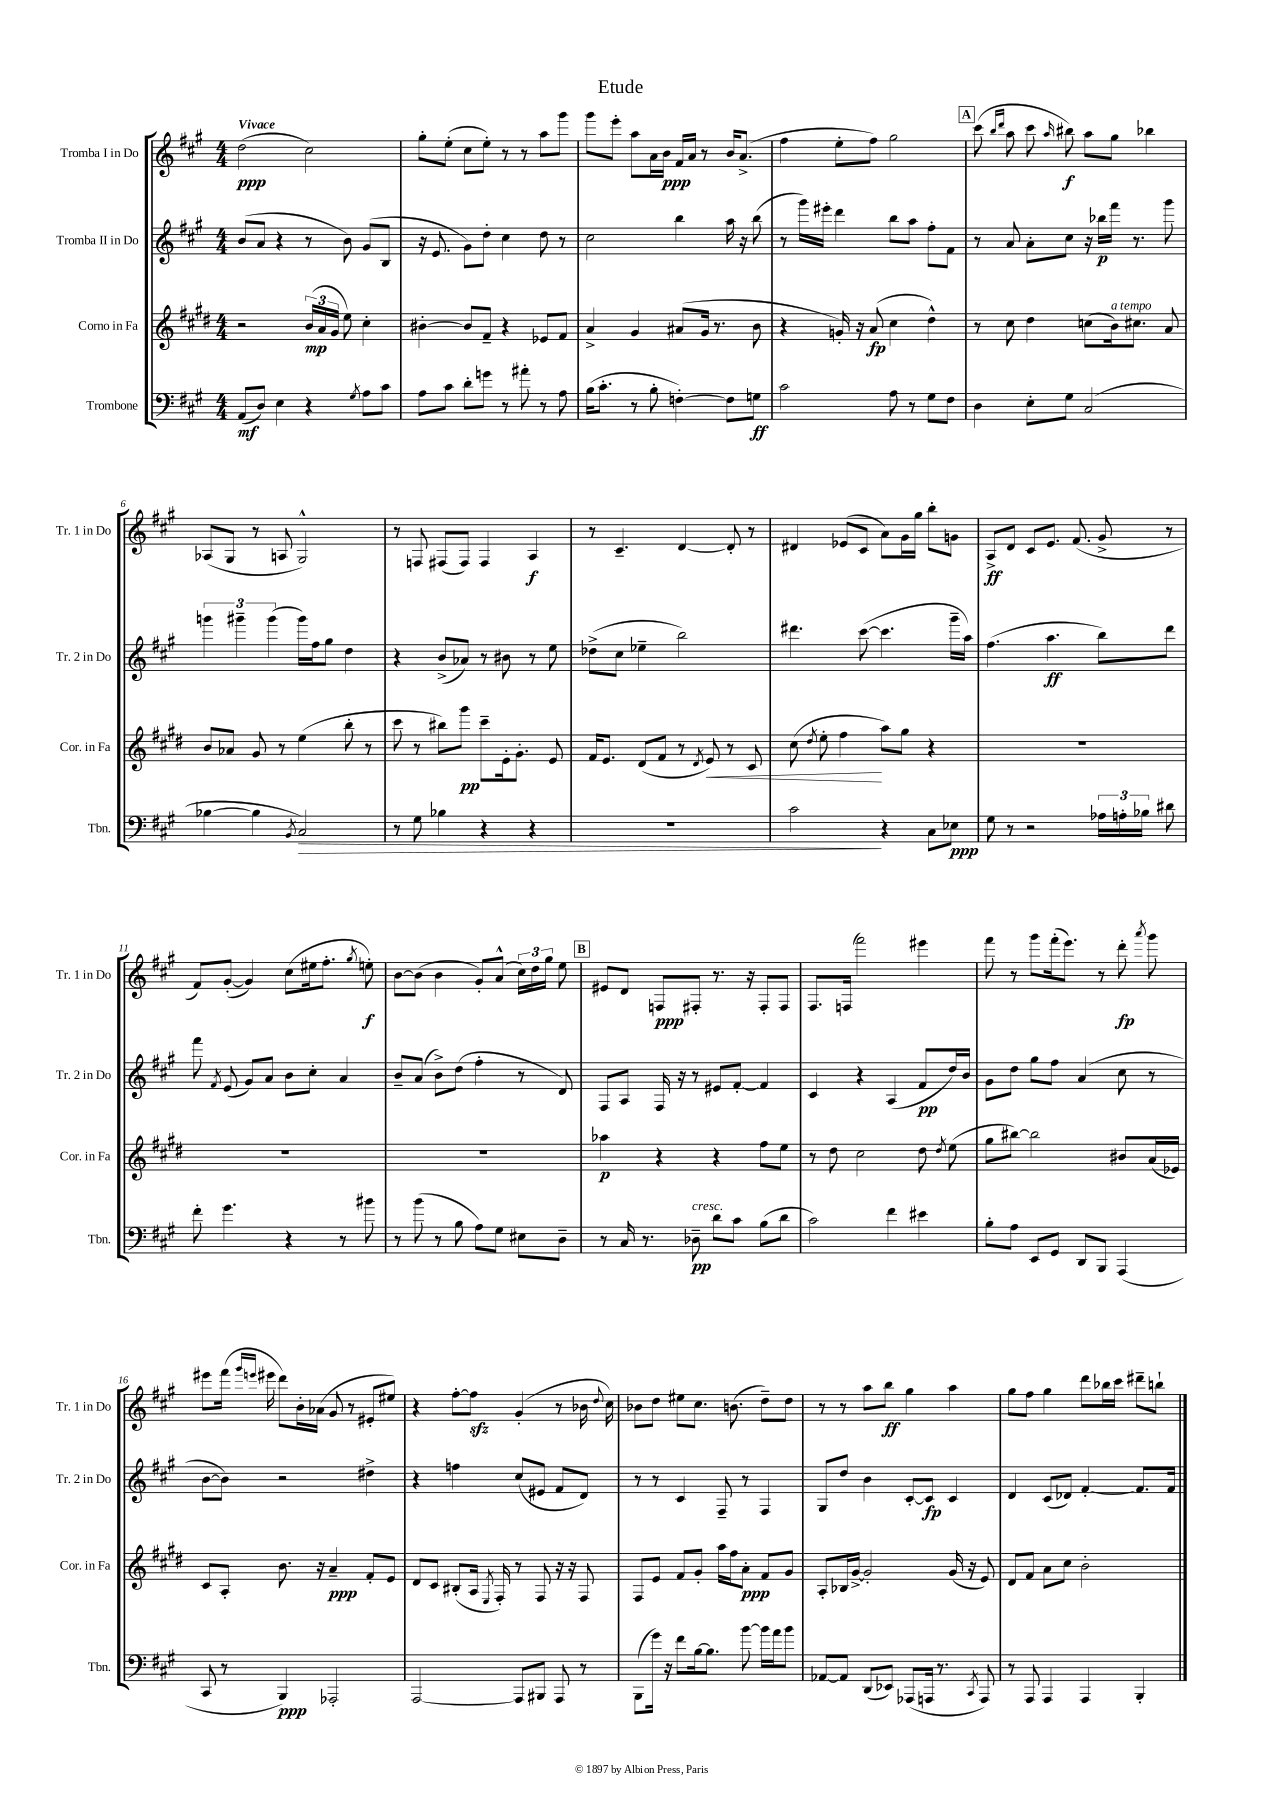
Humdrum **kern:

**kern	**dynam	**kern	**dynam	**kern	**dynam	**kern	**dynam
*part4	*part4	*part3	*part3	*part2	*part2	*part1	*part1
*staff4	*staff4	*staff3	*staff3	*staff2	*staff2	*staff1	*staff1
*I"Trombone	*	*I"Corno in Fa	*	*I"Tromba II in Do	*	*I"Tromba I in Do	*
*I'Tbn.	*	*I'Cor. in Fa	*	*I'Tr. 2 in Do	*	*I'Tr. 1 in Do	*
*clefF4	*	*clefG2	*	*clefG2	*	*clefG2	*
*k[f#c#g#]	*	*k[f#c#g#d#]	*	*k[f#c#g#]	*	*k[f#c#g#]	*
*M4/4	*	*M4/4	*	*M4/4	*	*M4/4	*
=1	=1	=1	=1	=1	=1	=1	=1
!	!	!	!	!	!	!LO:TX:a:B:t=Vivace	!
(8AA/L	mf	2r	.	(8b/L	.	(2dd\	ppp
8D/J)	.	.	.	8a/J	.	.	.
4E\	.	.	.	4r	.	.	.
4r	.	(24b/LL	mp	8r	.	2cc#\)	.
.	.	24a/	.	.	.	.	.
.	.	24g#/JJ	.	.	.	.	.
.	.	8ee\)	.	8b\)	.	.	.
8qG#/	.	.	.	.	.	.	.
8A\L	.	4cc#'\	.	(8g#/L	.	.	.
8c#\J	.	.	.	8B/J	.	.	.
=2	=2	=2	=2	=2	=2	=2	=2
8A\L	.	[4b#X'\	.	16r	.	8gg#'\L	.
.	.	.	.	8.e/	.	.	.
8c#\J	.	.	.	.	.	(8ee'\J	.
8d'\L	.	8b#/L]	.	8g#\L)	.	8cc#\L	.
8gn\J	.	8f#~/J	.	8dd'\J	.	8ee'\J)	.
8r	.	4r	.	4cc#\	.	8r	.
8a#X'\	.	.	.	.	.	8r	.
8r	.	8e-X/L	.	8dd\	.	8aa\L	.
8A\	.	8f#/J	.	8r	.	8ggg#\J	.
=3	=3	=3	=3	=3	=3	=3	=3
(16B\KL	.	4a^/	.	2cc#\	.	8ggg#\L	.
8.c#'\J	.	.	.	.	.	.	.
.	.	.	.	.	.	8eee'\J	.
8r	.	4g#/	.	.	.	8aa\L	.
8B'\	.	.	.	.	.	16a\L	.
.	.	.	.	.	.	16b\JJ	ppp
[4Fn'\)	.	(8a#X/L	.	4bb\	.	16f#/LL	.
.	.	.	.	.	.	16a/JJ	.
.	.	16g#/Jk	.	.	.	8r	.
.	.	8.r	.	.	.	.	.
8F\L]	.	.	.	16aa\	.	16b/KL	.
.	.	.	.	16r	.	(8.a^/J	.
8Gn\J	ff	8b\	.	(8bb\	.	.	.
=4	=4	=4	=4	=4	=4	=4	=4
2c#\	.	4r	.	8r	.	4ff#\	.
.	.	.	.	16ggg#\LL)	.	.	.
.	.	.	.	16eee#X'\JJ	.	.	.
.	.	16gn'/)	.	4ddd\	.	8ee'\L	.
.	.	16r	.	.	.	.	.
.	.	(8a/	fp	.	.	8ff#\J)	.
8A\	.	4cc#\	.	8bb\L	.	2gg#\	.
8r	.	.	.	8aa\J	.	.	.
8G#\L	.	4dd#^^\)	.	8ff#'\L	.	.	.
8F#\J	.	.	.	8f#\J	.	.	.
!!LO:REH:place=s1:t=A
=5	=5	=5	=5	=5	=5	=5	=5
4D\	.	8r	.	8r	.	(8ccc#\	.
.	.	.	.	.	.	16qqbb/LL	.
.	.	.	.	.	.	16qqddd/JJ	.
.	.	8cc#\	.	8a/	.	8aa\	.
8E'\L	.	4dd#\	.	8a'\L	.	8ccc#\	.
.	.	.	.	.	.	16qqaa/	.
8G#\J	.	.	.	8cc#\J	.	8bb#X\)	f
(2C#/	.	(8ccn\L	.	16r	.	8aa\L	.
.	.	.	.	16bb-X\LL	p	.	.
!	!	!LO:TX:a:i:t=a tempo	!	!	!	!	!
.	.	16b\k)	.	16fff#\JJ	.	8gg#\J	.
.	.	8.cc#X\J	.	8.r	.	.	.
.	.	.	.	.	.	4bb-X\	.
.	.	8a/	.	8ggg#\	.	.	.
!!LO:LB:g=z
=6	=6	=6	=6	=6	=6	=6	=6
[4B-X\	.	8b/L	.	6gggn\	.	(8A-X/L	.
.	.	8a-X/J	.	.	.	8G#/J	.
.	.	.	.	6ggg#X~\	.	.	.
4B-\]	.	8g#/	.	.	.	8r	.
.	.	.	.	(6ggg#\	.	.	.
.	.	8r	.	.	.	8An/	.
8qBB/	.	.	.	.	.	.	.
!	!LO:HP:b	!	!	!	!	!	!
2C#/)	>	(4ee\	.	16ggg#\LL)	.	2G#^^/)	.
.	.	.	.	16ff#\J	.	.	.
.	.	.	.	8gg#\J	.	.	.
.	.	8bb'\	.	4dd\	.	.	.
.	.	8r	.	.	.	.	.
=7	=7	=7	=7	=7	=7	=7	=7
8r	.	8ccc#\	.	4r	.	8r	.
8G#\	.	8r	.	.	.	8Fn/	.
4B-X\	.	8bb#X\L)	.	(8b^/L	.	(8F#X/L	.
.	.	8ggg#\J	pp	8a-X/J)	.	8F#/J)	.
4r	.	8ccc#~\L	.	8r	.	4F#/	.
.	.	16e'\k	.	8b#X\	.	.	.
.	.	8.g#'\J	.	.	.	.	.
4r	.	.	.	8r	.	4A/	f
.	.	8e/	.	8ee\	.	.	.
=8	=8	=8	=8	=8	=8	=8	=8
1r	.	16f#/KL	.	(8dd-X^\L	.	8r	.
.	.	8.e/J	.	.	.	.	.
.	.	.	.	8cc#\J	.	4.c#~/	.
.	.	(8d#/L	.	4ee-X~\	.	.	.
.	.	8f#/J	.	.	.	.	.
.	.	8r	.	2bb\)	.	[4d/	.
.	.	8qd#/	.	.	.	.	.
!	!	!	!LO:HP:b	!	!	!	!
.	.	8e/)	<	.	.	.	.
.	.	8r	.	.	.	8d'/]	.
.	.	8c#/	.	.	.	8r	.
=9	=9	=9	=9	=9	=9	=9	=9
2c#\	.	(8cc#\	.	4.ddd#X\	.	4d#X/	.
.	.	8qdd#/	.	.	.	.	.
.	.	8ee'\	.	.	.	.	.
.	.	4ff#\	.	.	.	(8e-X/L	.
.	.	.	.	([8ccc#\	.	8c#/J	.
4r	]	8aa\L)	[	4.ccc#\]	.	8a\L)	.
.	.	8gg#\J	.	.	.	16g#\L	.
.	.	.	.	.	.	16gg#\JJ	.
8C#\L	.	4r	.	.	.	8bb'\L	.
8E-X\J	ppp	.	.	16ggg#~\LL	.	8gn\J	.
.	.	.	.	16aa\JJ)	.	.	.
=10	=10	=10	=10	=10	=10	=10	=10
8G#\	.	1r	.	(4.ff#\	.	8A^/L	ff
8r	.	.	.	.	.	8d/J	.
2r	.	.	.	.	.	8c#/L	.
.	.	.	.	4.aa\	ff	8.e/J	.
.	.	.	.	.	.	(8.f#/	.
24A-X\LL	.	.	.	8bb\L)	.	8g#^/	.
24An'\	.	.	.	.	.	.	.
24B-X\JJ	.	.	.	.	.	.	.
8d#X\	.	.	.	8ddd\J	.	8r	.
!!LO:LB:g=z
=11	=11	=11	=11	=11	=11	=11	=11
8f#'\	.	1r	.	8fff#\	.	8f#/L)	.
.	.	.	.	8qf#/	.	.	.
4.g#\	.	.	.	(8e/	.	([8g#'/J	.
.	.	.	.	8g#/L)	.	4g#/])	.
.	.	.	.	8a/J	.	.	.
4r	.	.	.	8b\L	.	(8cc#\L	.
.	.	.	.	8cc#'\J	.	16ee#X\k	.
.	.	.	.	.	.	8.ff#'\J	.
8r	.	.	.	4a/	.	.	.
.	.	.	.	.	.	8qgg#/	.
8b#X\	.	.	.	.	.	8een'\)	f
=12	=12	=12	=12	=12	=12	=12	=12
8r	.	1r	.	8b~/L	.	[8b\L	.
(8b\	.	.	.	(8a/J	.	(8b\J]	.
8r	.	.	.	8b^\L)	.	4b\	.
8B\	.	.	.	(8dd\J	.	.	.
8A\L)	.	.	.	4ff#'\	.	8g#'/L)	.
8G#\J	.	.	.	.	.	(8a^^/J	.
8E#X\L	.	.	.	8r	.	24cc#\LL)	.
.	.	.	.	.	.	24dd\	.
.	.	.	.	.	.	24gg#\JJ	.
8D~\J	.	.	.	8d/)	.	8ee\	.
!!LO:REH:place=s1:t=B
=13	=13	=13	=13	=13	=13	=13	=13
8r	.	4aa-X\	p	8F#/L	.	8e#X/L	.
16C#/	.	.	.	8A/J	.	8d/J	.
8.r	.	.	.	.	.	.	.
.	.	4r	.	16F#/	.	8Fn/L	ppp
.	.	.	.	16r	.	.	.
!LO:TX:a:i:t=cresc.	!	!	!	!	!	!	!
8D-X~\	pp	.	.	8r	.	8F#X'/J	.
8d\L	.	4r	.	8e#X/L	.	8.r	.
8c#\J	.	.	.	[8f#'/J	.	.	.
.	.	.	.	.	.	16r	.
(8B\L	.	8ff#\L	.	4f#/]	.	8F#'/L	.
8d\J	.	8ee\J	.	.	.	8F#/J	.
=14	=14	=14	=14	=14	=14	=14	=14
2c#\)	.	8r	.	4c#/	.	8.F#/L	.
.	.	8dd#\	.	.	.	.	.
.	.	.	.	.	.	(16Fn/Jk	.
.	.	2cc#\	.	4r	.	2fff#\)	.
4f#\	.	.	.	(4A/	.	.	.
4e#X\	.	8dd#\	.	8f#/L	pp	4eee#X\	.
.	.	8qdd#/	.	.	.	.	.
.	.	(8ee\	.	16dd/L)	.	.	.
.	.	.	.	16b/JJ	.	.	.
=15	=15	=15	=15	=15	=15	=15	=15
8B'\L	.	8gg#\L	.	8g#\L	.	8fff#\	.
8A\J	.	[8bb#X\J)	.	8dd\J	.	8r	.
8EE/L	.	2bb#\]	.	8gg#\L	.	8ggg#\L	.
8GG#/J	.	.	.	8ff#\J	.	(16fff#'\k	.
.	.	.	.	.	.	8.eee\J)	.
8DD/L	.	.	.	(4a/	.	.	.
8BBB/J	.	.	.	.	.	8r	.
(4AAA/	.	8b#X/L	.	8cc#\	.	8ddd'\	fp
.	.	.	.	.	.	8qaaa/	.
.	.	(16a/L	.	8r	.	8ggg#\	.
.	.	16e-X/JJ)	.	.	.	.	.
!!LO:LB:g=z
=16	=16	=16	=16	=16	=16	=16	=16
8CC#/	.	8c#/L	.	[8b\L	.	8eee#X\L	.
8r	.	8A'/J	.	8b\J])	.	(16fff#\Jk	.
.	.	.	.	.	.	16qqggg#/LL	.
.	.	.	.	.	.	16qqeeen/JJ	.
.	.	.	.	.	.	16eee#X\	.
4BBB/)	ppp	8.b\	.	2r	.	8ddd\L)	.
.	.	.	.	.	.	16b'\L	.
.	.	16r	.	.	.	(16a-X\JJ	.
2AAA-X'/	.	4a~/	ppp	.	.	8g#/	.
.	.	.	.	.	.	8r	.
.	.	8f#'/L	.	4dd#X^\	.	8e#X'/L	.
.	.	8e/J	.	.	.	8ee#X/J)	.
=17	=17	=17	=17	=17	=17	=17	=17
[2AAA/	.	8d#/L	.	4r	.	4r	.
.	.	8c#/J	.	.	.	.	.
.	.	(8B#X'/L	.	4ffn\	.	[8ff#'\L	.
.	.	16A/Jk	.	.	.	8ff#zz\J]	.
.	.	8qE/	.	.	.	.	.
.	.	16F#'/)	.	.	.	.	.
8AAA/L]	.	8r	.	(8cc#/L	.	(4g#'/	.
8BBB#X/J	.	8F#/	.	8e#X/J	.	.	.
8AAA/	.	16r	.	8f#/L	.	8r	.
.	.	16r	.	.	.	.	.
8r	.	8F#/	.	8d/J)	.	16b-X\	.
.	.	.	.	.	.	8qqdd/	.
.	.	.	.	.	.	16cc#\)	.
=18	=18	=18	=18	=18	=18	=18	=18
(8BBB\L	.	8F#/L	.	8r	.	8b-X\L	.
16g#\Jk)	.	8e/J	.	8r	.	8dd\J	.
16r	.	.	.	.	.	.	.
8f#\L	.	8f#/L	.	4c#/	.	8ee#X\L	.
[16B\k	.	8g#'/J	.	.	.	8.cc#\J	.
8.B\J]	.	.	.	.	.	.	.
.	.	16aa\LL	.	8F#~/	.	.	.
.	.	16ff#\J	.	.	.	(8.bn\	.
[8b\	.	8a'\J	ppp	8r	.	.	.
16b\LL]	.	8f#/L	.	4F#/	.	8dd~\L)	.
16a\J	.	.	.	.	.	.	.
8b\J	.	8g#/J	.	.	.	8dd\J	.
=19	=19	=19	=19	=19	=19	=19	=19
[8AA-X/L	.	8A'/L	.	8G#/L	.	8r	.
8AA-/J]	.	16B-X/L	.	8dd/J	.	8r	.
.	.	[16g#^/JJ	.	.	.	.	.
(8DD/L	.	2g#'/]	.	4b\	.	8aa\L	.
8EE-X/J)	.	.	.	.	.	8bb\J	ff
(8AAA-X/L	.	.	.	[8c#'/L	.	4gg#\	.
16AAAn/Jk	.	.	.	8c#/J]	fp	.	.
8.r	.	.	.	.	.	.	.
.	.	(16g#/	.	4c#/	.	4aa\	.
.	.	16r	.	.	.	.	.
8qCC#/	.	.	.	.	.	.	.
8AAA/)	.	8e/)	.	.	.	.	.
=20	=20	=20	=20	=20	=20	=20	=20
8r	.	8d#/L	.	4d/	.	8gg#\L	.
8AAA/	.	8f#/J	.	.	.	8ff#\J	.
4AAA/	.	8a\L	.	(8c#/L	.	4gg#\	.
.	.	8cc#\J	.	8d-X/J)	.	.	.
4AAA/	.	2b'\	.	[4f#'/	.	8ddd\L	.
.	.	.	.	.	.	16bb-X\L	.
.	.	.	.	.	.	16ccc#\JJ	.
4BBB'/	.	.	.	8.f#/L]	.	8ddd#X~\L	.
.	.	.	.	.	.	8bbn`\J	.
.	.	.	.	16f#/Jk	.	.	.
==	==	==	==	==	==	==	==
*-	*-	*-	*-	*-	*-	*-	*-
